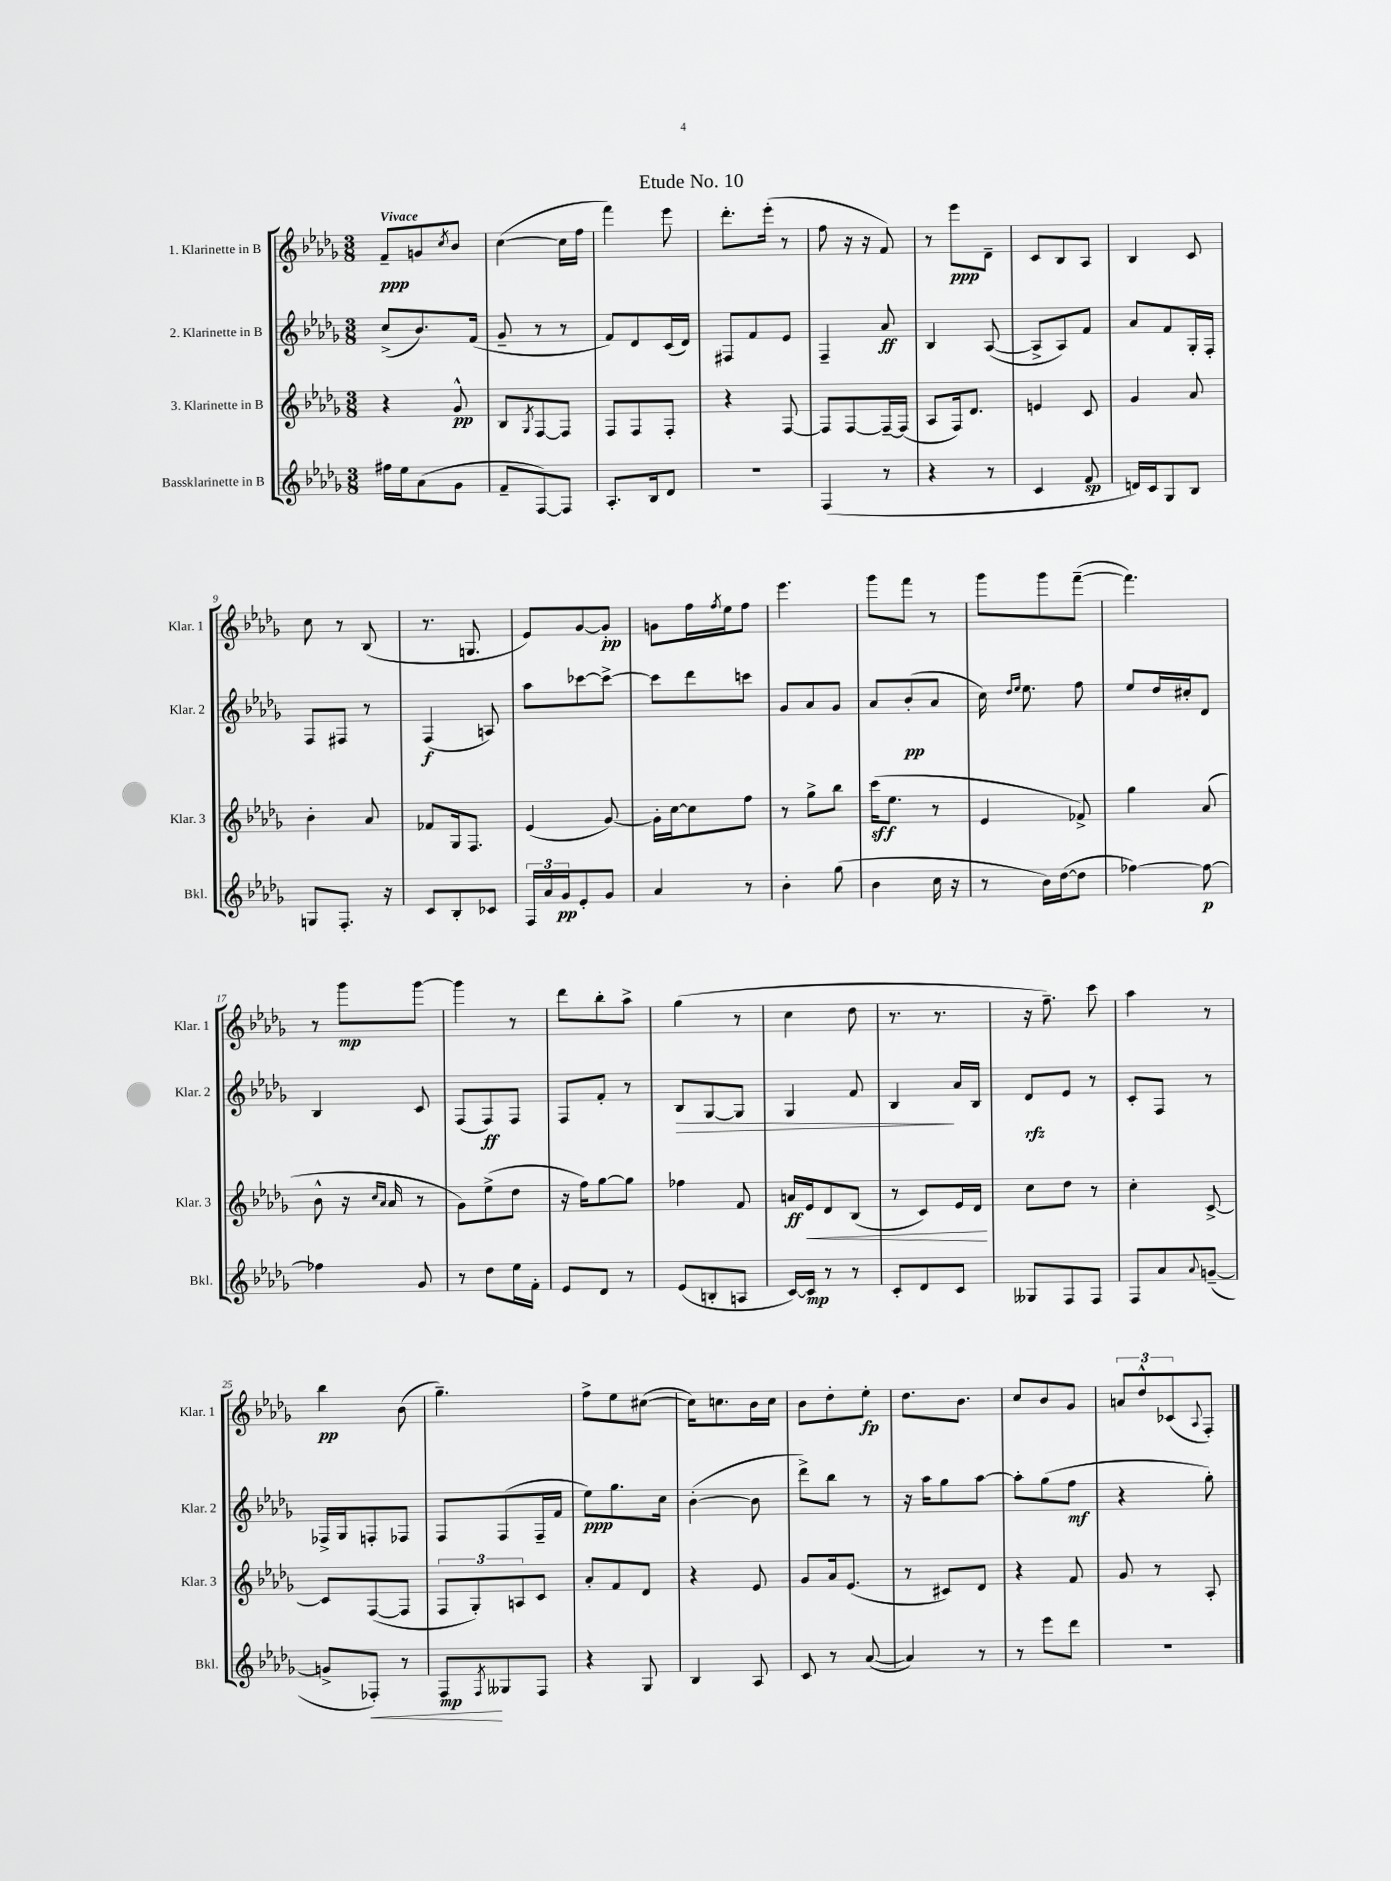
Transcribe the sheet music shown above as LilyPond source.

\header { title = "Etude No. 10" }
<<
\new StaffGroup <<
\new Staff = "s0" \with { instrumentName = "1. Klarinette in B" shortInstrumentName = "Klar. 1" } {
    \clef treble \key des \major \numericTimeSignature \time 3/8 \tempo "Vivace"
    f'8--\ppp g'8 \acciaccatura { c''8 } bes'8 |
    c''4~( c''16 f''16 |
    f'''4) ees'''8 |
    des'''8.-. ees'''16-.( r8 |
    f''8 r16 r16 f'8) |
    r8 ees'''8\ppp des'8-- |
    c'8 bes8 aes8 |
    bes4 c'8 |
    c''8 r8 bes8( |
    r8. g8. |
    ees'8) ges'8~ ges'8-.\pp |
    g'8 f''16 \acciaccatura { f''8 } ees''16 f''8 |
    ees'''4. |
    ges'''8 f'''8 r8 |
    ges'''8 ges'''8 f'''8~--( |
    f'''4.) |
    r8 ges'''8\mp ges'''8~ |
    ges'''4 r8 |
    des'''8 bes''8-. aes''8-> |
    ges''4( r8 |
    c''4 des''8 |
    r8. r8. |
    r16 f''8.--) c'''8 |
    aes''4 r8 |
    bes''4\pp bes'8( |
    ges''4.--) |
    f''8-> ees''8 cis''8~( |
    cis''16) c''8. bes'16 c''16 |
    bes'8 des''8-. ees''8-.\fp |
    des''8. bes'8. |
    c''8 bes'8 ges'8 |
    \tuplet 3/2 { a'8 des''8-^ ces'8( } \appoggiatura { aes8 } f8-.) \bar "|." |
}
\new Staff = "s1" \with { instrumentName = "2. Klarinette in B" shortInstrumentName = "Klar. 2" } {
    \clef treble \key des \major \numericTimeSignature \time 3/8
    c''8->( bes'8.) f'16( |
    ges'8-- r8 r8 |
    f'8) des'8 c'16( des'16) |
    fis8 f'8 ees'8 |
    f4-- aes'8\ff |
    bes4 aes8~( |
    aes8-> aes8) f'8 |
    aes'8 f'8 ges16-. f16-. |
    f8 fis8 r8 |
    f4\f( a8) |
    aes''8 ces'''8~ ces'''8~-> |
    ces'''8 des'''8 c'''8 |
    ges'8 aes'8 ges'8 |
    aes'8 bes'8-.\pp( aes'8 |
    c''16) \grace { des''16 ees''16 } ees''8. f''8 |
    ees''8 des''16 cis''16-. des'8 |
    bes4 c'8 |
    f8( f8\ff) f8 |
    f8 f'8-. r8 |
    bes8\> ges8~ ges8 |
    ges4 f'8 |
    bes4\! aes'16 bes16 |
    des'8\rfz ees'8 r8 |
    c'8-. f8 r8 |
    fes16-> ges16 f8-. fes8 |
    f8 f8( f16-- f'16 |
    ees''8\ppp) ges''8. c''16 |
    bes'4~-.( bes'8 |
    des'''8->) bes''8 r8 |
    r16 aes''16 ges''8 aes''8~ |
    aes''8-. ges''8( f''8\mf |
    r4 ges''8-.) \bar "|." |
}
\new Staff = "s2" \with { instrumentName = "3. Klarinette in B" shortInstrumentName = "Klar. 3" } {
    \clef treble \key des \major \numericTimeSignature \time 3/8
    r4 ges'8-^\pp |
    bes8 \acciaccatura { ges8 } f8~ f8 |
    f8 f8 f8-. |
    r4 f8~ |
    f8 f8~ f16~-- f16( |
    aes8 f16) des'8. |
    e'4 c'8 |
    ges'4 aes'8 |
    bes'4-. aes'8 |
    fes'8 ges16 f8. |
    ees'4( ges'8~) |
    ges'16-. c''16~ c''8 f''8 |
    r8 ges''8-> bes''8 |
    c'''16\sff( ees''8. r8 |
    ees'4 fes'8->) |
    ges''4 aes'8( |
    bes'8-^ r16 \grace { c''16 aes'16 } aes'16 r8 |
    ges'8) ees''8->( des''8 |
    r16 f''16) ges''8~ ges''8 |
    fes''4 f'8 |
    a'16\ff ees'16\< des'8 bes8( |
    r8 c'8) ees'16 des'16\! |
    c''8 des''8 r8 |
    c''4-. c'8~-> |
    c'8 f8~( f8 |
    \tuplet 3/2 { f8 ges8-.) a8 } c'8 |
    aes'8-. f'8 des'8 |
    r4 ees'8 |
    ges'8 aes'16 ees'8.( |
    r8 cis'8) des'8 |
    r4 f'8 |
    ges'8 r8 aes8-. \bar "|." |
}
\new Staff = "s3" \with { instrumentName = "Bassklarinette in B" shortInstrumentName = "Bkl." } {
    \clef treble \key des \major \numericTimeSignature \time 3/8
    fis''16 ees''16 aes'8( ges'8 |
    f'8-- f8~) f8 |
    aes8.-. bes16 des'8 |
    R4. |
    f4( r8 |
    r4 r8 |
    c'4 f'8\sp |
    d'16) c'16 ges8 bes8 |
    g8 f8.-. r16 |
    c'8 bes8-. ces'8 |
    \tuplet 3/2 { f16 aes'16 ges'16\pp } ees'8-. ges'8 |
    aes'4 r8 |
    bes'4-. ges''8( |
    bes'4 c''16 r16 |
    r8 bes'16) des''16~( des''8 |
    fes''4~) fes''8~\p |
    fes''4 ges'8 |
    r8 des''8 ees''16 f'16-. |
    ees'8 des'8 r8 |
    ees'8( b8-. a8 |
    c'16~) c'16\mp r8 r8 |
    c'8-. des'8 c'8 |
    geses8 f8 f8 |
    f8 aes'8 \appoggiatura { aes'8 } g'8~--( |
    g'8-> fes8-.\<) r8 |
    f8\mp\! \acciaccatura { f8 } geses8 f8 |
    r4 ges8 |
    bes4 aes8 |
    c'8 r8 aes'8~( |
    aes'4) r8 |
    r8 ees'''8 des'''8 |
    R4. \bar "|." |
}
>>
>>
